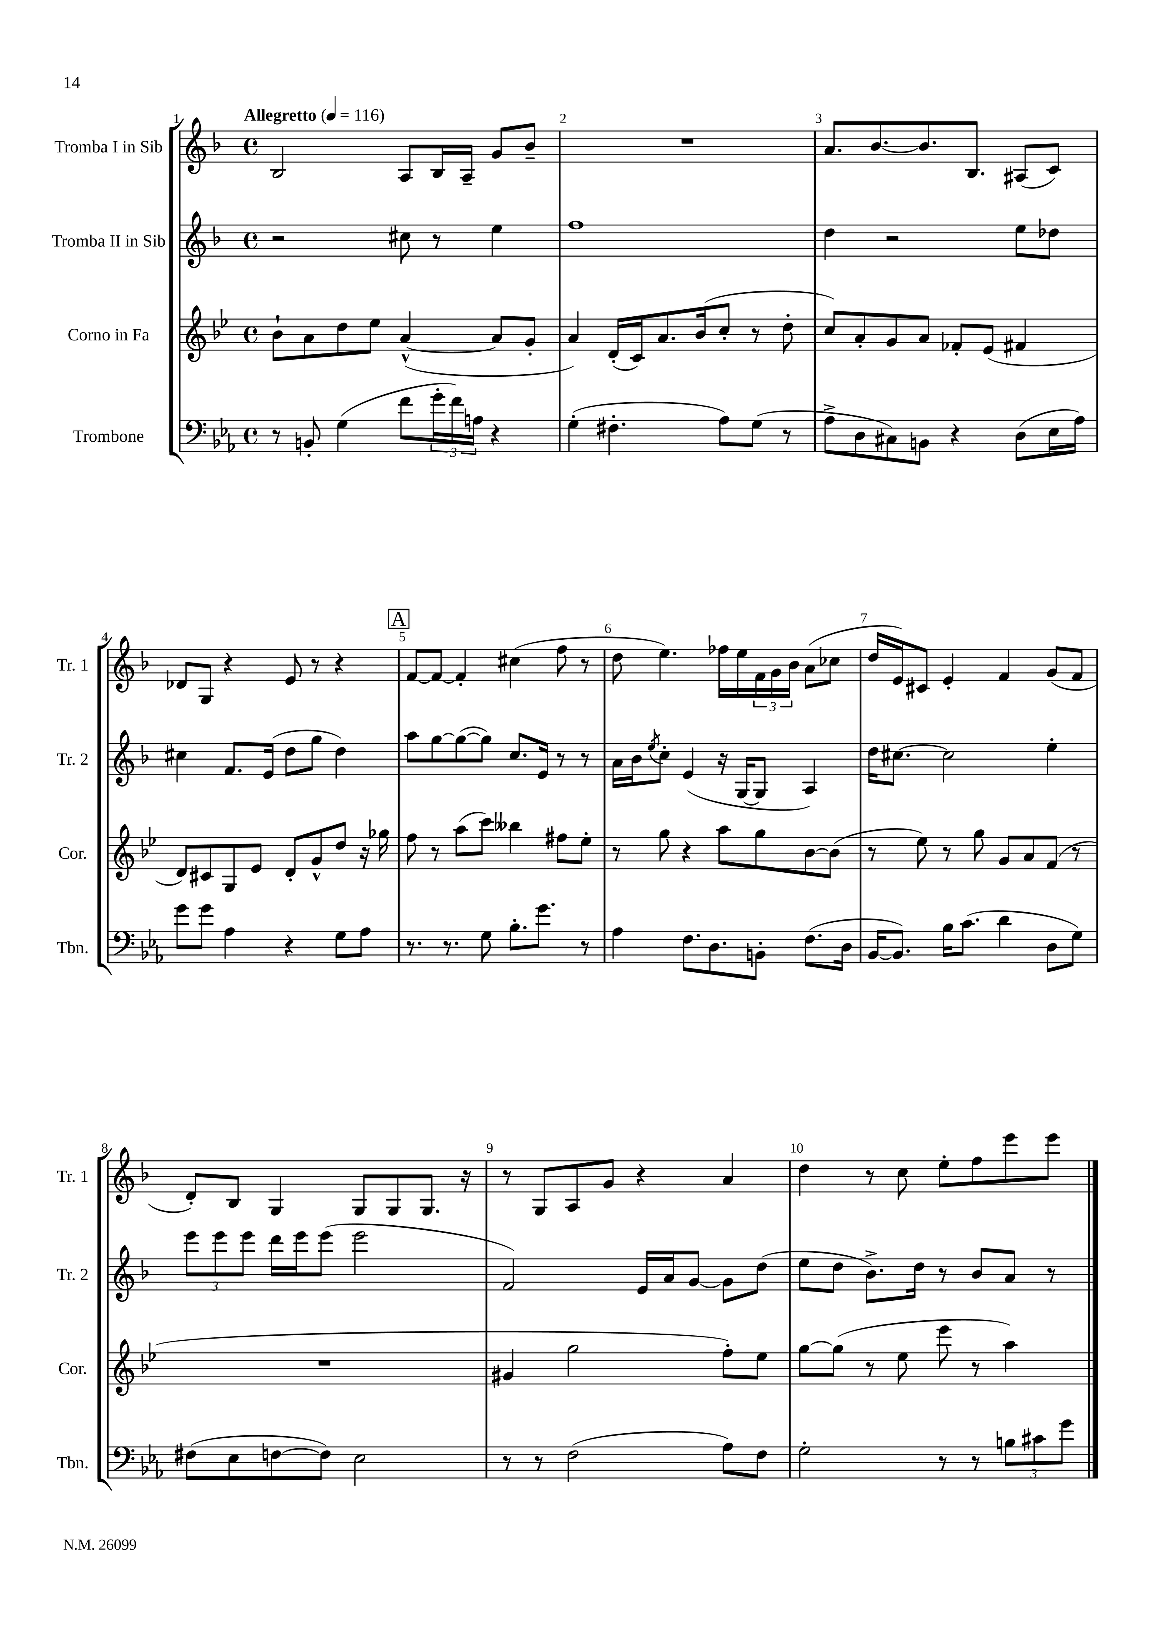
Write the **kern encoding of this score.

**kern	**kern	**kern	**kern
*staff4	*staff3	*staff2	*staff1
*clefF4	*clefG2	*clefG2	*clefG2
*k[b-e-a-]	*k[b-e-]	*k[b-]	*k[b-]
*M4/4	*M4/4	*M4/4	*M4/4
*met(c)	*met(c)	*met(c)	*met(c)
*MM116	*MM116	*MM116	*MM116
8r	8b-`\L	2r	2B-/
8BB'/	8a\	.	.
(4G\	8dd\	.	.
.	8ee-\J	.	.
8f\L	([4a^^/	8cc#\	8A/L
24g'\L	.	8r	16B-/L
24f\)	.	.	.
.	.	.	16A~/JJ
24A\JJ	.	.	.
4r	8a/]L	4ee\	8g/L
.	8g'/J	.	8b-~/J
=	=	=	=
(4G'\	4a/)	1ff	1r
4.F#'\	(16d'/LL	.	.
.	16c/J)	.	.
.	8.a/	.	.
.	(16b-/k	.	.
8A-\L)	8cc'/J	.	.
(8G\J	8r	.	.
8r	8dd'\	.	.
=	=	=	=
8A-^\L	8cc/L)	4dd\	8.a/L
8D\	8a'/	.	.
.	.	.	[8.b-/
8C#\)	8g/	2r	.
8BB\J	8a/J	.	8.b-/]
4r	8f-'/L	.	.
.	.	.	8.B-/J
.	(8e-/J	.	.
(8D\L	4f#/	8ee\L	(8A#/L
16E-\L	.	8dd-\J	8c/J)
16A-\JJ)	.	.	.
=	=	=	=
8g\L	8d/L)	4cc#\	8d-/L
8g\J	8c#/	.	8G/J
4A-\	8G/	8.f/L	4r
.	8e-/J	.	.
.	.	(16e/Jk	.
4r	8d'/L	8dd\L	8e/
.	8g^^/	8gg\J	8r
8G\L	8dd/J	4dd\)	4r
8A-\J	16r	.	.
.	16gg-\	.	.
=	=	=	=
8.r	8ff\	8aa\L	[8f/L
.	8r	[8gg\	8f/_J
8.r	.	.	.
.	(8aa\L	(8gg\_	4f'/]
8G\	8ccc\J)	8gg\]J)	.
8.B-'\L	4bb--\	8.cc/L	(4cc#\
8.g\J	.	16e/Jk	.
.	8ff#\L	8r	8ff\
8r	8ee-'\J	8r	8r
=	=	=	=
4A-\	8r	16a\LL	8dd\
.	.	16b-\J	.
.	.	8qee/	.
.	8gg\	8cc'\J	4.ee\)
8.F\L	4r	(4e/	.
8.D\	.	.	.
.	8aa\L	16r	16ff-\LL
.	.	[16G/LK	16ee\
8BB'\J	8gg\	8G/]J	24f\
.	.	.	24g\
.	.	.	24b-\JJ
(8.F\L	[8b-\	4A/)	(8a\L
.	(8b-\]J	.	8cc-\J
16D\Jk	.	.	.
=	=	=	=
[16BB-/LK	8r	16dd\LK	16dd/LL
8.BB-/]J)	.	[8.cc#\J	16e/J)
.	8ee-\)	.	8c#/J
16B-\LK	8r	2cc#\]	4e'/
(8.c\J	.	.	.
.	8gg\	.	.
4d\	8g/L	.	4f/
.	8a/	.	.
8D\L	(8f/J	4ee'\	(8g/L
8G\J)	8r	.	8f/J
=	=	=	=
(8F#\L	1r	12eee\L	8d'/L)
.	.	12eee\	.
8E-\	.	.	8B-/J
.	.	12eee\J	.
[8F\	.	16ddd\LL	4G/
.	.	16eee\J	.
8F\]J)	.	(8eee\J	.
2E-\	.	2eee\	8G/L
.	.	.	8G/
.	.	.	8.G/J
.	.	.	16r
=	=	=	=
8r	4g#/	2f/)	8r
8r	.	.	8G/L
(2F\	2gg\	.	8A/
.	.	.	8g/J
.	.	16e/LL	4r
.	.	16a/J	.
.	.	[8g/J	.
8A-\L)	8ff'\L)	8g\]L	4a/
8F\J	8ee-\J	(8dd\J	.
=	=	=	=
2G'\	[8gg\L	8ee\L	4dd\
.	(8gg\]J	8dd\J	.
.	8r	8.b-^\L)	8r
.	8ee-\	.	8cc\
.	.	16dd\Jk	.
8r	8eee-\	8r	8ee'\L
8r	8r	8b-/L	8ff\
12B\L	4aa\)	8a/J	8eee\
12c#\	.	.	.
.	.	8r	8eee\J
12g\J	.	.	.
==	==	==	==
*-	*-	*-	*-
